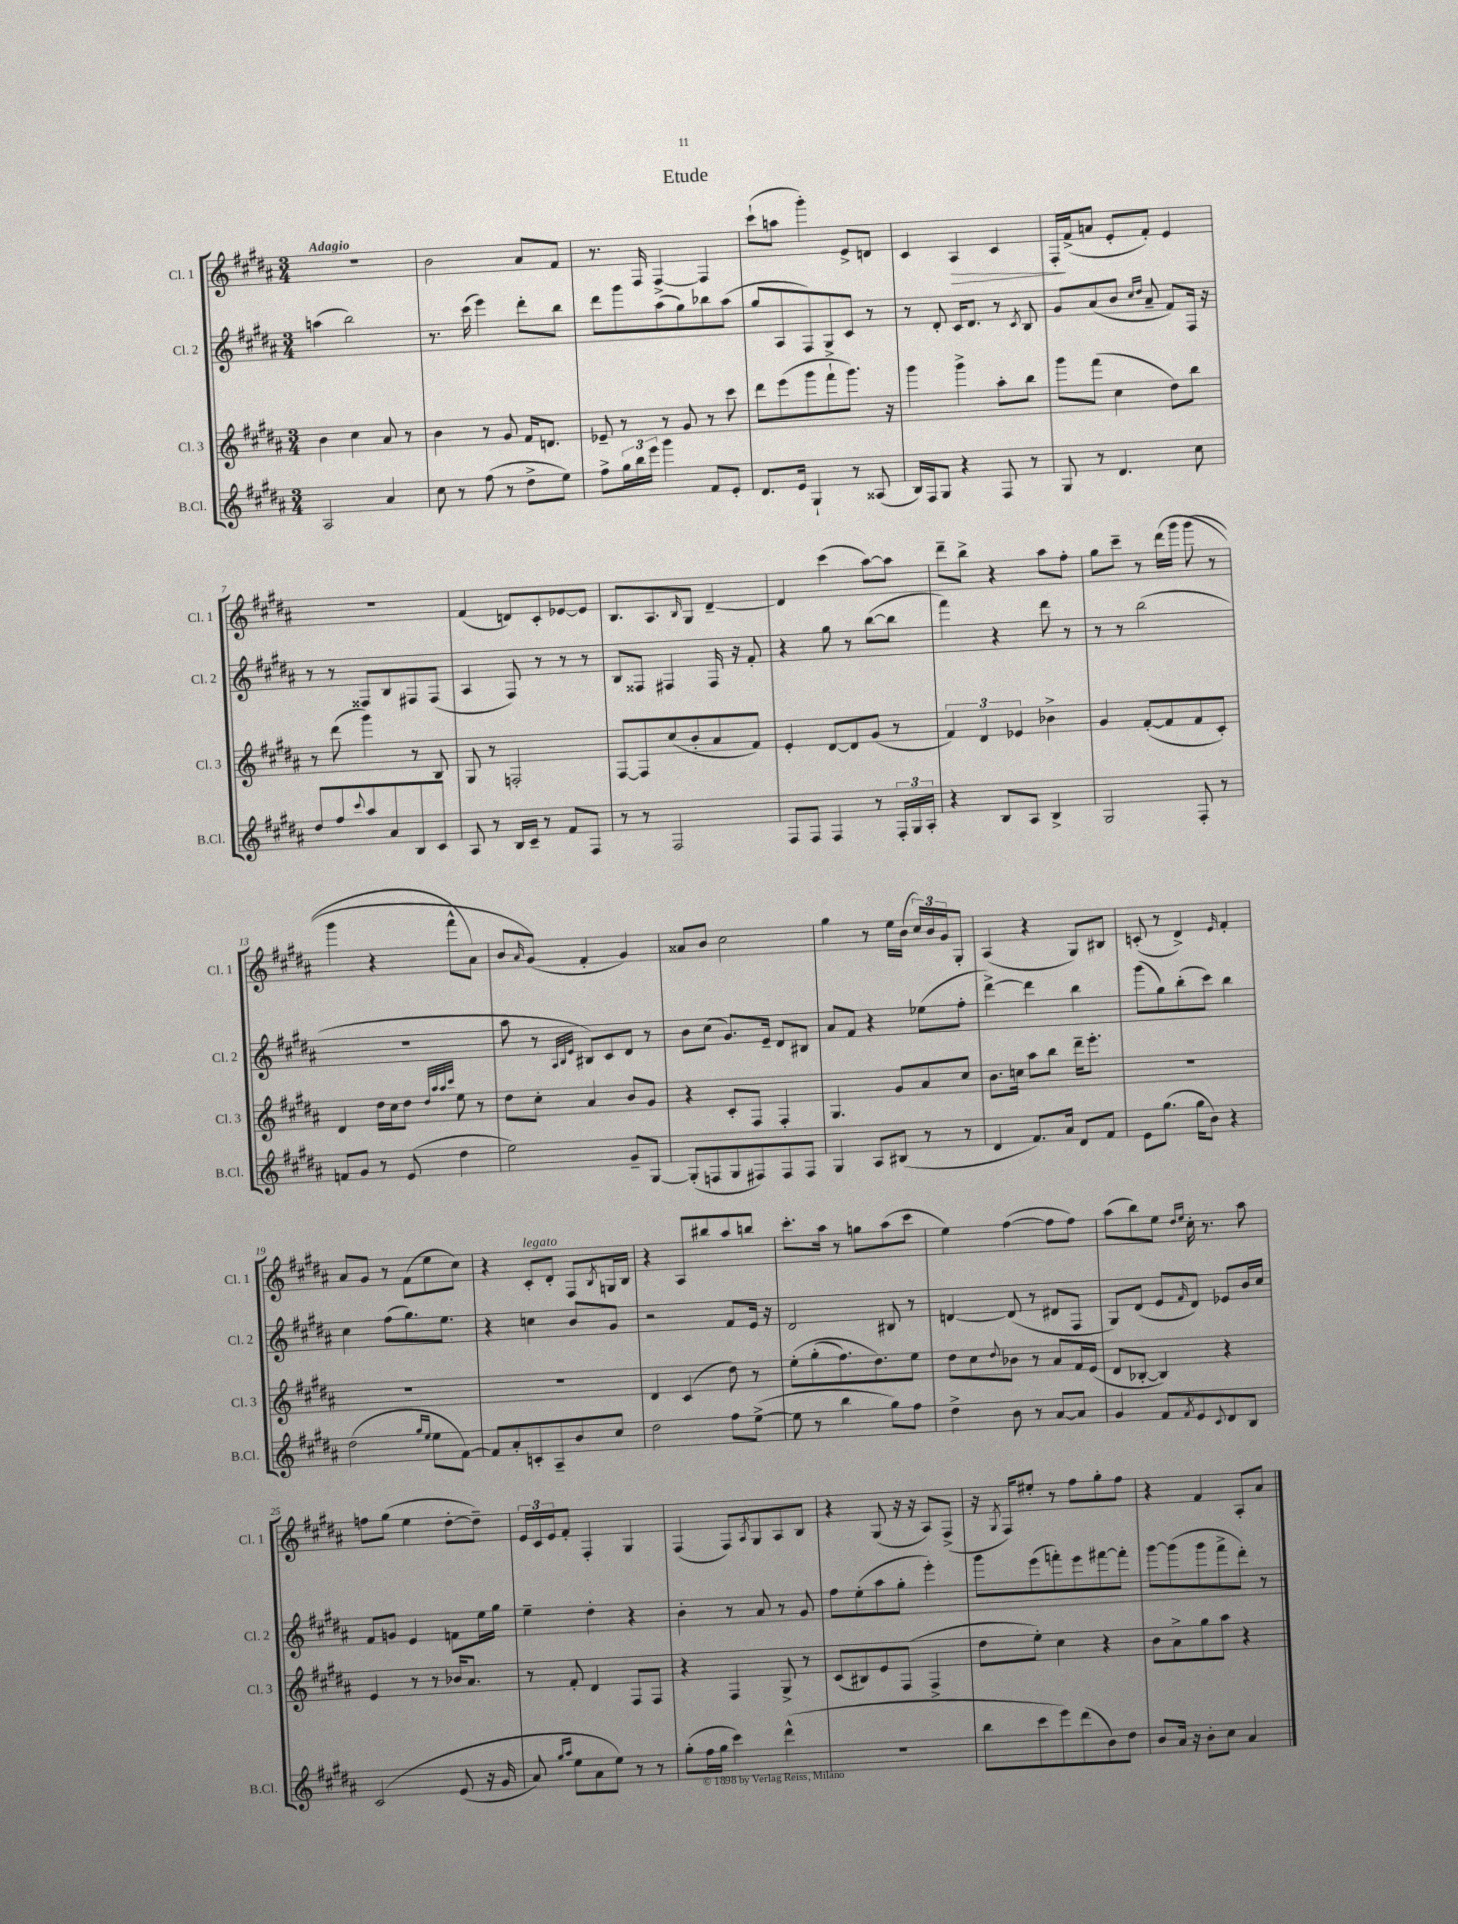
\header { title = "Etude" }
<<
\new StaffGroup <<
\new Staff = "s0" \with { instrumentName = "Cl. 1" shortInstrumentName = "Cl. 1" } {
    \clef treble \key b \major \numericTimeSignature \time 3/4 \tempo "Adagio"
    R2. |
    b'2 ais'8 fis'8 |
    r8. fis16 fis4~-> fis4 |
    cis'''8-!( a''8 gis'''4-.) e'8-> d'8 |
    cis'4 ais4\> cis'4 |
    fis16-.\! fis'16->( a'8 e'8-. fis'8-.) e'4 |
    R2. |
    fis'4( d'8) cis'8-. ees'8~ ees'8 |
    b8. ais8. \grace { b16 } gis8 dis'4~-- |
    dis'4 cis'''4( ais''8~) ais''8 |
    dis'''8-- b''8-> r4 ais''8 fis''8-. |
    gis''8 cis'''8-- r8 dis'''16\( gis'''16 gis'''8( r8 |
    gis'''4 r4 fis'''8-^ ais'8) |
    b'8 \grace { ais'16 } gis'8(\) fis'4-. gis'4) |
    aisis'8 b'8 cis''2 |
    gis''4 r8 e''16 b'16( \tuplet 3/2 { cis''16) b'16 gis'16 } gis8-. |
    ais4( r4 gis8) bis8 |
    c'8-.( r8 dis'4->) \grace { e'16 } fis'4-. |
    ais'8 gis'8 r8 fis'8( e''8 cis''8) |
    r4 cis'8-.^\markup { \italic "legato" } dis'8-. fis8 \acciaccatura { b8 } g16 b16 |
    r4 ais8 bis''8 ais''8 b''8 |
    cis'''8.-. ais''16 r8 g''8 ais''8( cis'''8 |
    e''4) fis''4~( fis''8 fis''8) |
    ais''8( b''8) e''8 \grace { dis''16 e''16 } cis''16-. r8. ais''8 |
    f''8 gis''8( e''4 dis''8~-. dis''8--) |
    \tuplet 3/2 { e'16 cis'16 e'16 } fis'8-. fis4-. gis4 |
    fis4( fis8) \acciaccatura { ais8 } gis8 ais8 b8 |
    r4 gis8( r16 r16 ais8) fis8->( |
    r16 \acciaccatura { gis8 } fis16) eis''8-. r8 fis''8 gis''8-. fis''8 |
    r4 fis'4 ais8-. ais'8 \bar "|." |
}
\new Staff = "s1" \with { instrumentName = "Cl. 2" shortInstrumentName = "Cl. 2" } {
    \clef treble \key b \major \numericTimeSignature \time 3/4
    a''4( b''2) |
    r8. cis'''16( e'''4) dis'''8-. b''8 |
    dis'''8 gis'''8 ais''8( gis''8) bes''8 ais''8( |
    gis''8 ais8 fis8) gis8-> cis'8 r8 |
    r8 dis'8-. cis'16 dis'8. r8 \acciaccatura { cis'8 } b8 |
    gis'8 ais'8( b'8 \grace { cis''16 dis''16 } ais'8-- fis'8) fis16 r16 |
    r8 r8 fisis8 b8 fis8 fis8( |
    ais4 fis8) r8 r8 r8 |
    b8 fisis8 fis4 fis16 r16 fis'8-. |
    r4 gis''8 r8 b''8~( b''8 |
    fis'''4) r4 dis'''8 r8 |
    r8 r8 b''2( |
    R2. |
    ais''8 r8 \grace { ais32 b32 e'32 } bis8) cis'8 dis'8 r8 |
    b'8 cis''8( gis'8.) e'16-- dis'8 bis8 |
    ais'8 fis'8 r4 ees''8( fis''8-. |
    dis'''4~->) dis'''4 b''4 |
    gis'''8( gis''8) b''8-.( cis'''8) b''4 |
    cis''4 fis''8( gis''8.) e''8. |
    r4 c''4 b'8 gis'8 |
    r2 fis'8 e'16 r16 |
    dis'2 bis8 r8 |
    d'4~ d'8( r8 dis'8 fis8 |
    gis8) dis'8( e'8 \grace { fis'16 } dis'8) ees'8 b'16 cis''16 |
    fis'8 g'8 e'4 f'8 e''16 gis''16 |
    e''4-- dis''4-. r4 |
    b'4-. r8 ais'8 r8 gis'8 |
    fis''8 e''8-.( ais''8 gis''8-. e'''4-.) |
    gis'''8 e'''8( f'''8-.) e'''8 fis'''8~ fis'''8-. |
    gis'''8~ gis'''8( gis'''8 fis'''8-> dis'''8-.) r8 \bar "|." |
}
\new Staff = "s2" \with { instrumentName = "Cl. 3" shortInstrumentName = "Cl. 3" } {
    \clef treble \key b \major \numericTimeSignature \time 3/4
    b'4 cis''4 ais'8 r8 |
    b'4 r8 gis'8 fis'16 d'8. |
    ees'8-- r8 r8 gis'8 r8 cis'''8 |
    dis'''8 e'''8( gis'''8 fis'''8-! gis'''8.) r16 |
    gis'''4 gis'''4-> ais''8-. b''8 |
    gis'''8 fis'''8( cis''4 dis''8) b''8 |
    r8 dis'''8( gis'''4) r8 b8 |
    gis8 r8 f2-. |
    fis8~ fis8 cis''8( b'8-. ais'8 fis'8) |
    e'4-. dis'8~ dis'8 gis'8( r8 |
    \tuplet 3/2 { fis'4) dis'4 ees'4 } bes'4-> |
    gis'4 fis'8~-.( fis'8 fis'8 cis'8-.) |
    dis'4 dis''16 cis''16 dis''8 \grace { dis''32 ais''32 ais''32 cis'''32 } e''8 r8 |
    dis''8 cis''8-. ais'4 b'8 gis'8 |
    r4 cis'8-. fis8 fis4-. |
    gis4. gis'8 ais'8 cis''8 |
    b'8. c''16 ais''8 b''8 dis'''16-- e'''8.-. |
    R2. |
    R2. |
    R2. |
    dis'4 cis'4( dis''8) r8 |
    e''8-.\( gis''8-.( fis''8.) dis''8.\) e''8 |
    dis''8 cis''8 \appoggiatura { dis''8 } bes'8 r8 ais'8 fis'16 e'16( |
    dis'8 bes8~-. bes4) r4 |
    e'4 r8 r8 bes'16 ais'8. |
    r8 fis'8-. dis'4 fis8 fis8 |
    r4 fis4 gis8-> r8 |
    cis'8( bis8) e'8 fis8( fis4-> |
    dis''8 e''8-.) cis''4 r4 |
    b'8 ais'8-> gis''8 ais''8 r4 \bar "|." |
}
\new Staff = "s3" \with { instrumentName = "B.Cl." shortInstrumentName = "B.Cl." } {
    \clef treble \key b \major \numericTimeSignature \time 3/4
    ais2 ais'4 |
    cis''8 r8 fis''8( r8 dis''8-> e''8) |
    fis''8-> \tuplet 3/2 { gis''16 b''16 e'''16 } gis'''4 fis'8 e'8-. |
    dis'8. e'16 gis4-! r8 aisis8( |
    b16) fis16 gis8 r4 fis8 r8 |
    gis8 r8 dis'4. cis''8 |
    dis''8 fis''8 \appoggiatura { cis'''8 } ais''8 ais'8 b8 cis'8 |
    ais8 r8 b16 cis'16-- r8 fis'8 fis8 |
    r8 r8 fis2 |
    fis8 fis8 fis4 r8 \tuplet 3/2 { fis16-. gis16 ais16-. } |
    r4 b8 ais8 b4-> |
    gis2 fis8-. r8 |
    f'8 gis'8 r8 e'8( dis''4 |
    e''2) gis'8-- gis8~ |
    gis8-.( f8 gis8 fis8) fis8 fis8 |
    gis4 ais8 bis8( r8 r8 |
    dis'4 fis'8.) ais'16 dis'8 fis'8 |
    e'8 gis''8.( gis''16 b'8) r4 |
    dis''2( \grace { gis''16 e''16 } e''8 fis'8~) |
    fis'8 ais'8-. c'8-. ais8-- b'8 cis''8 |
    dis''2 fis''8 e''8~->( |
    e''8 r8 b''4 gis''8) fis''8 |
    dis''4-> b'8 r8 ais'8~ ais'8 |
    gis'4 fis'8 \acciaccatura { fis'8 } e'8 \appoggiatura { cis'8 } dis'8 b8 |
    cis'2\( e'8( r16 gis'16 |
    ais'8) \grace { gis''16 ais''16 } e''8 ais'8 e''8\) r8 r8 |
    gis''8-.( fis''16 gis''16 cis'''4) dis'''4-^( |
    R2. |
    b''8 cis'''8 e'''8) dis'''8( b'8) dis''8 |
    b'8 ais'16 r16 b'8-. cis''8 ais'4 \bar "|." |
}
>>
>>
